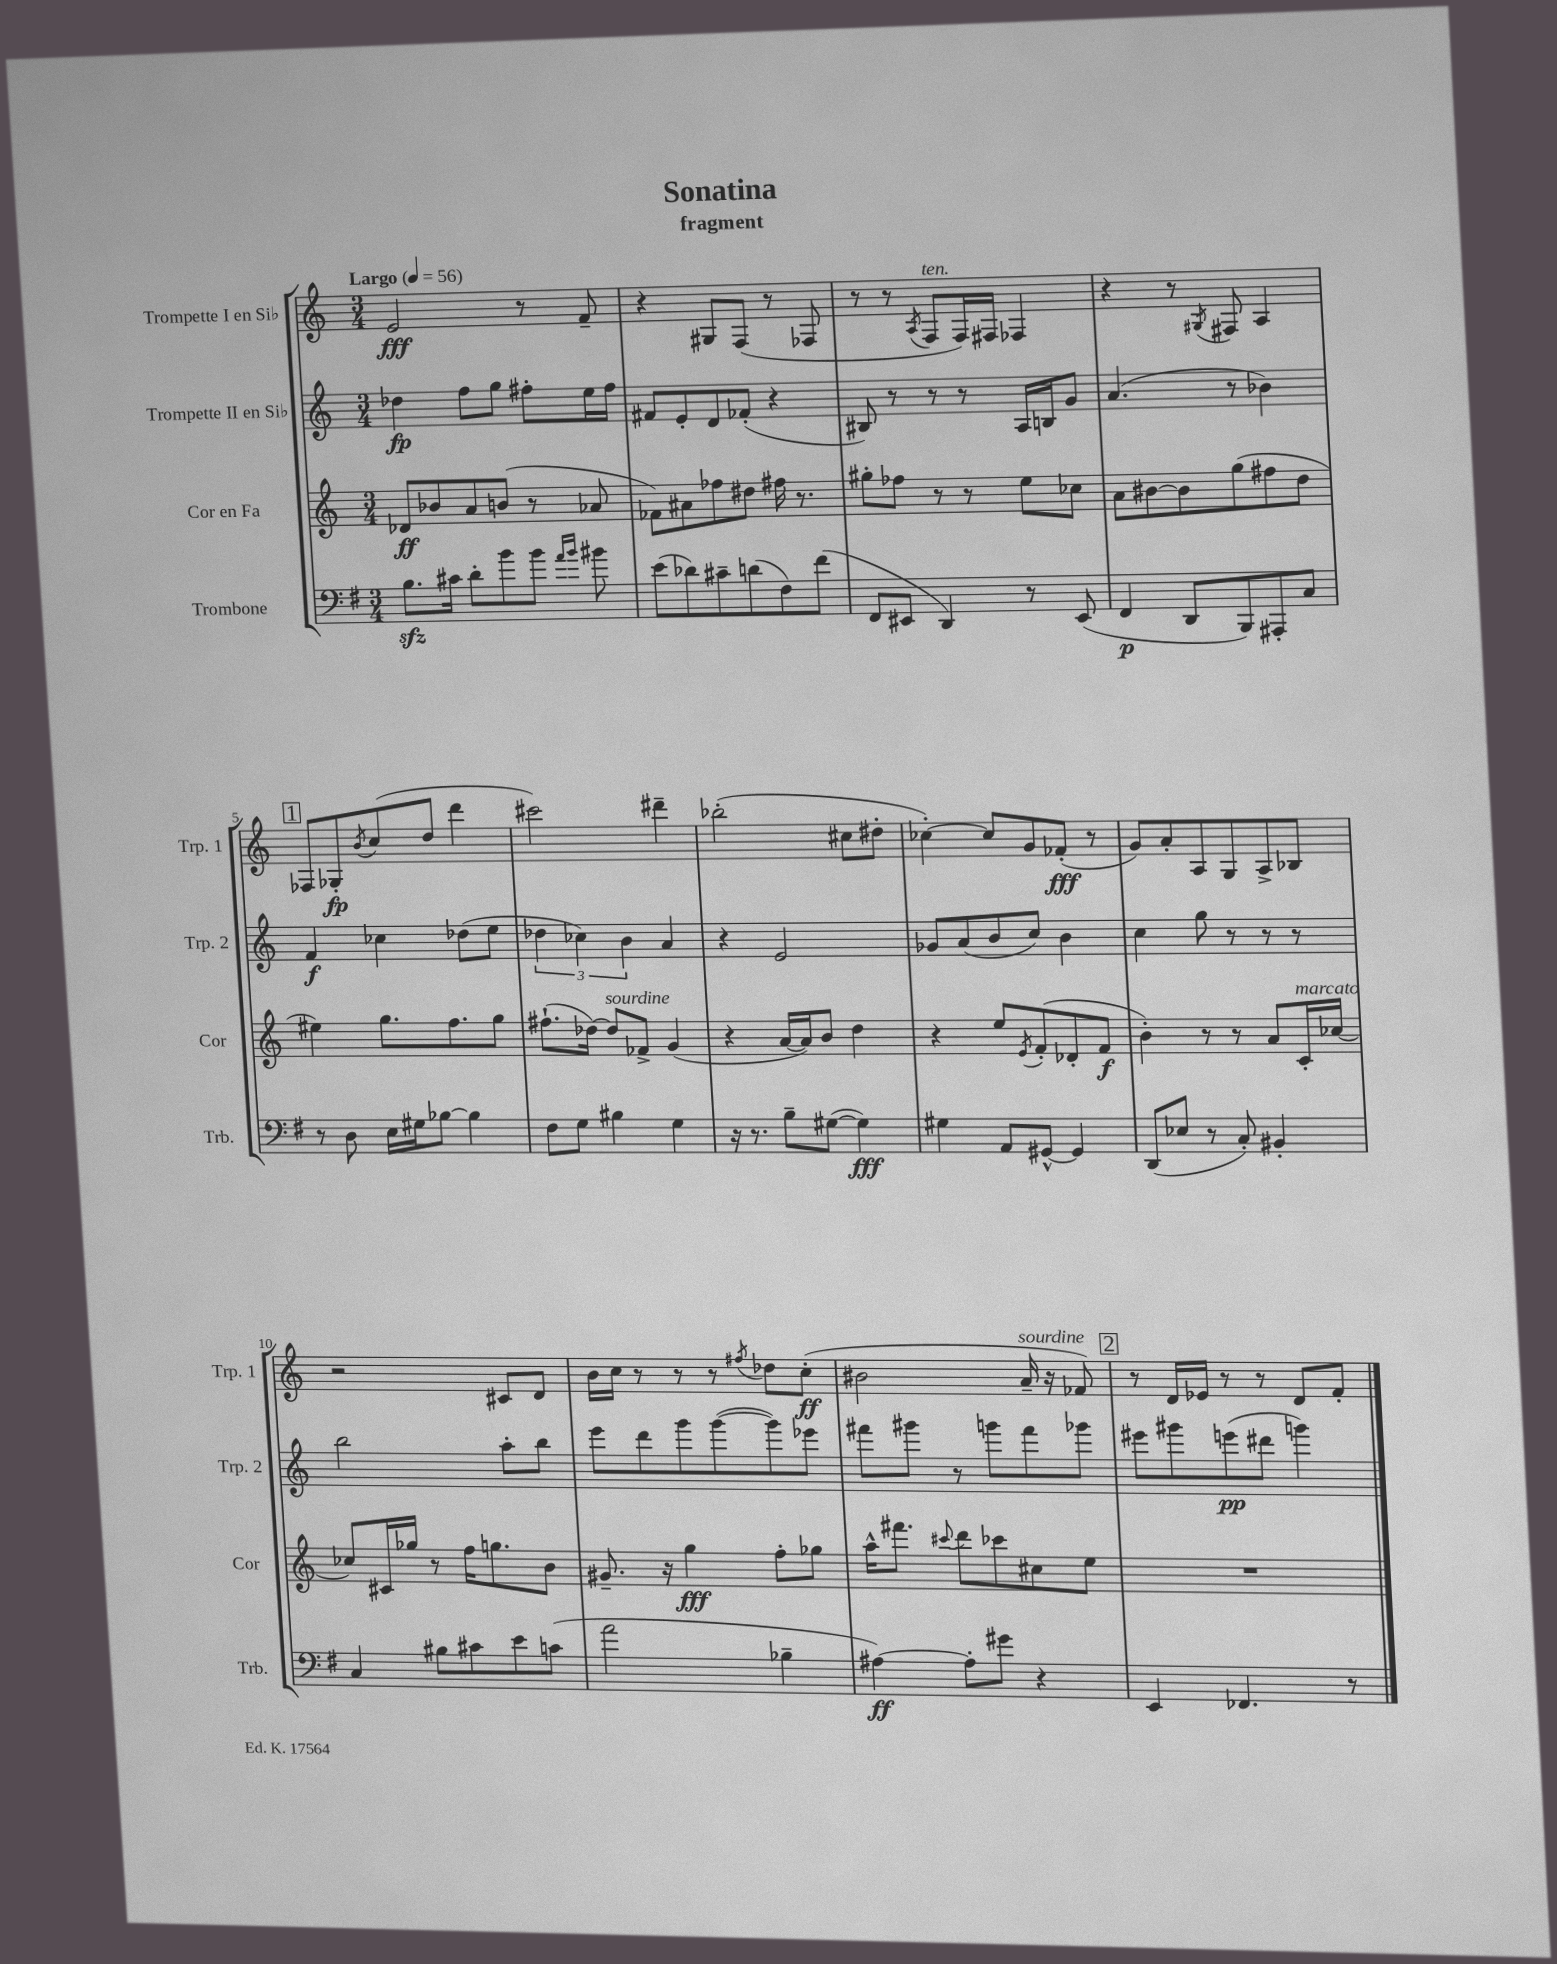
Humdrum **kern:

**kern	**dynam	**kern	**dynam	**kern	**dynam	**kern	**dynam
*part4	*part4	*part3	*part3	*part2	*part2	*part1	*part1
*staff4	*staff4	*staff3	*staff3	*staff2	*staff2	*staff1	*staff1
*I"Trombone	*	*I"Cor en Fa	*	*I"Trompette II en Si♭	*	*I"Trompette I en Si♭	*
*I'Trb.	*	*I'Cor	*	*I'Trp. 2	*	*I'Trp. 1	*
*clefF4	*	*clefG2	*	*clefG2	*	*clefG2	*
*k[f#]	*	*k[]	*	*k[]	*	*k[]	*
*M3/4	*	*M3/4	*	*M3/4	*	*M3/4	*
*MM56	*	*MM56	*	*MM56	*	*MM56	*
=1	=1	=1	=1	=1	=1	=1	=1
!	!	!	!	!	!	!LO:TX:a:B:t=Largo	!
8.Bzz\L	.	8d-X/L	ff	4dd-X\	fp	2e/	fff
.	.	8b-X/	.	.	.	.	.
16c#X\Jk	.	.	.	.	.	.	.
8d'\L	.	8a/	.	8ff\L	.	.	.
8b\	.	(8bn/J	.	8gg\J	.	.	.
8b\J	.	8r	.	8ff#X'\L	.	8r	.
16qqa/LL	.	.	.	.	.	.	.
16qqb/JJ	.	.	.	.	.	.	.
8b#X\	.	8a-X/	.	16ee\L	.	8f~/	.
.	.	.	.	16ff#\JJ	.	.	.
=2	=2	=2	=2	=2	=2	=2	=2
(8e\L	.	8f-X\L)	.	8f#X/L	.	4r	.
8d-X\)	.	8a#X\	.	8e'/	.	.	.
8c#X~\	.	8ff-X\	.	8d/	.	8G#X/L	.
(8dn\	.	8dd#X\J	.	(8f-X'/J	.	(8F/J	.
8F#\)	.	16ff#X\	.	4r	.	8r	.
.	.	8.r	.	.	.	.	.
(8f#\J	.	.	.	.	.	8F-X/	.
=3	=3	=3	=3	=3	=3	=3	=3
8FF#/L	.	8gg#X'\L	.	8B#X/)	.	8r	.
8EE#X/J	.	8ff-X\J	.	8r	.	8r	.
.	.	.	.	.	.	8qA/	.
!	!	!	!	!	!	!LO:TX:a:i:t=ten.	!
4DD/)	.	8r	.	8r	.	8F/L	.
.	.	8r	.	8r	.	16F/L)	.
.	.	.	.	.	.	16F#X/JJ	.
8r	.	8ee\L	.	16A/LL	.	4F-X/	.
.	.	.	.	16Bn/J	.	.	.
(8EE#/	.	8cc-X\J	.	8g/J	.	.	.
=4	=4	=4	=4	=4	=4	=4	=4
4FF#/	p	8a\L	.	(4.a/	.	4r	.
.	.	[8b#X\	.	.	.	.	.
8DD/L	.	8b#\]	.	.	.	8r	.
.	.	.	.	.	.	8qG#X/	.
8BBB/)	.	(8gg\	.	8r	.	8F#X/	.
8AAA#X'/	.	8ff#X\	.	4b-X\)	.	4A/	.
8C/J	.	8dd\J	.	.	.	.	.
!!LO:LB:g=z
!!LO:REH:place=s1:t=1
=5	=5	=5	=5	=5	=5	=5	=5
8r	.	4ee#X\)	.	4f/	f	8F-X/L	.
8D\	.	.	.	.	.	8G-X'/	fp
.	.	.	.	.	.	8qb/	.
16E\LL	.	8.gg\L	.	4cc-X\	.	(8cc/	.
16G#X\J	.	.	.	.	.	.	.
[8B-X\J	.	.	.	.	.	8dd/J	.
.	.	8.ff\	.	.	.	.	.
4B-\]	.	.	.	(8dd-X\L	.	4ddd\	.
.	.	8gg\J	.	8ee\J	.	.	.
=6	=6	=6	=6	=6	=6	=6	=6
8F#\L	.	(8.ff#X`\L	.	6dd-X\	.	2ccc#X\)	.
8G\J	.	.	.	.	.	.	.
.	.	.	.	6cc-X\)	.	.	.
.	.	[16dd-X\Jk)	.	.	.	.	.
!	!	!LO:TX:a:i:t=sourdine	!	!	!	!	!
4B#X\	.	8dd-/L]	.	.	.	.	.
.	.	.	.	6b\	.	.	.
.	.	8f-X^/J	.	.	.	.	.
4G\	.	(4g/	.	4a/	.	4ddd#X~\	.
=7	=7	=7	=7	=7	=7	=7	=7
16r	.	4r	.	4r	.	(2bb-X'\	.
8.r	.	.	.	.	.	.	.
8B~\L	.	[16a/LL	.	2e/	.	.	.
.	.	16a/J])	.	.	.	.	.
([8G#X\J	.	8b/J	.	.	.	.	.
4G#\])	fff	4dd\	.	.	.	8cc#X\L	.
.	.	.	.	.	.	8dd#X'\J	.
=8	=8	=8	=8	=8	=8	=8	=8
4G#X\	.	4r	.	8g-X/L	.	[4cc-X'\)	.
.	.	.	.	(8a/	.	.	.
8AA/L	.	8ee/L	.	8b/	.	8cc-/L]	.
.	.	8qe/	.	.	.	.	.
[8GG#X^^/J	.	(8f'/	.	8cc/J)	.	8g/	.
4GG#/]	.	8d-X'/	.	4b\	.	(8f-X'/J	fff
.	.	8f/J	f	.	.	8r	.
=9	=9	=9	=9	=9	=9	=9	=9
(8DD/L	.	4b'\)	.	4cc\	.	8g/L)	.
8E-X/J	.	.	.	.	.	8a'/	.
8r	.	8r	.	8gg\	.	8A/	.
8C'/)	.	8r	.	8r	.	8G/	.
4BB#X'/	.	8a/L	.	8r	.	8A^/	.
!	!	!LO:TX:a:i:t=marcato	!	!	!	!	!
.	.	16c'/L	.	8r	.	8B-X/J	.
.	.	[16cc-X/JJ	.	.	.	.	.
!!LO:LB:g=z
=10	=10	=10	=10	=10	=10	=10	=10
4C/	.	8cc-X/L]	.	2bb\	.	2r	.
.	.	16c#X/L	.	.	.	.	.
.	.	16gg-X/JJ	.	.	.	.	.
8B#X\L	.	8r	.	.	.	.	.
8c#X\	.	16ff\KL	.	.	.	.	.
.	.	8.ggn\	.	.	.	.	.
8e\	.	.	.	8aa'\L	.	8c#X/L	.
(8cn\J	.	8b\J	.	8bb\J	.	8d/J	.
=11	=11	=11	=11	=11	=11	=11	=11
2a\	.	8.g#X~/	.	8eee\L	.	16b\LL	.
.	.	.	.	.	.	16cc\JJ	.
.	.	.	.	8ddd\	.	8r	.
.	.	16r	.	.	.	.	.
.	.	4gg\	fff	8ggg\	.	8r	.
.	.	.	.	([8ggg\	.	8r	.
.	.	.	.	.	.	8qff#X/	.
4B-X~\	.	8ff'\L	.	8ggg\])	.	8dd-X\L	.
.	.	8gg-X\J	.	8eee-X\J	.	(8cc'\J	ff
=12	=12	=12	=12	=12	=12	=12	=12
[4A#X\)	ff	16aa^^\KL	.	8fff#X\L	.	2b#X\	.
.	.	8.fff#X\J	.	.	.	.	.
.	.	.	.	8ggg#X\J	.	.	.
.	.	8qqccc#X/	.	.	.	.	.
8A#'\L]	.	8ddd\L	.	8r	.	.	.
8g#X\J	.	8ccc-X\	.	8gggn\L	.	.	.
!	!	!	!	!	!	!LO:TX:a:i:t=sourdine	!
4r	.	8cc#X\	.	8fff#\	.	16a~/	.
.	.	.	.	.	.	16r	.
.	.	8ee\J	.	8ggg-X\J	.	8f-X/)	.
!!LO:REH:place=s1:t=2
=13	=13	=13	=13	=13	=13	=13	=13
4EE/	.	2.r	.	8eee#X\L	.	8r	.
.	.	.	.	8ggg#X\	.	16d/LL	.
.	.	.	.	.	.	16e-X/JJ	.
4.FF-X/	.	.	.	(8eeen\	pp	8r	.
.	.	.	.	8ddd#X\J	.	8r	.
.	.	.	.	4gggn\)	.	8d/L	.
8r	.	.	.	.	.	8f'/J	.
==	==	==	==	==	==	==	==
*-	*-	*-	*-	*-	*-	*-	*-
